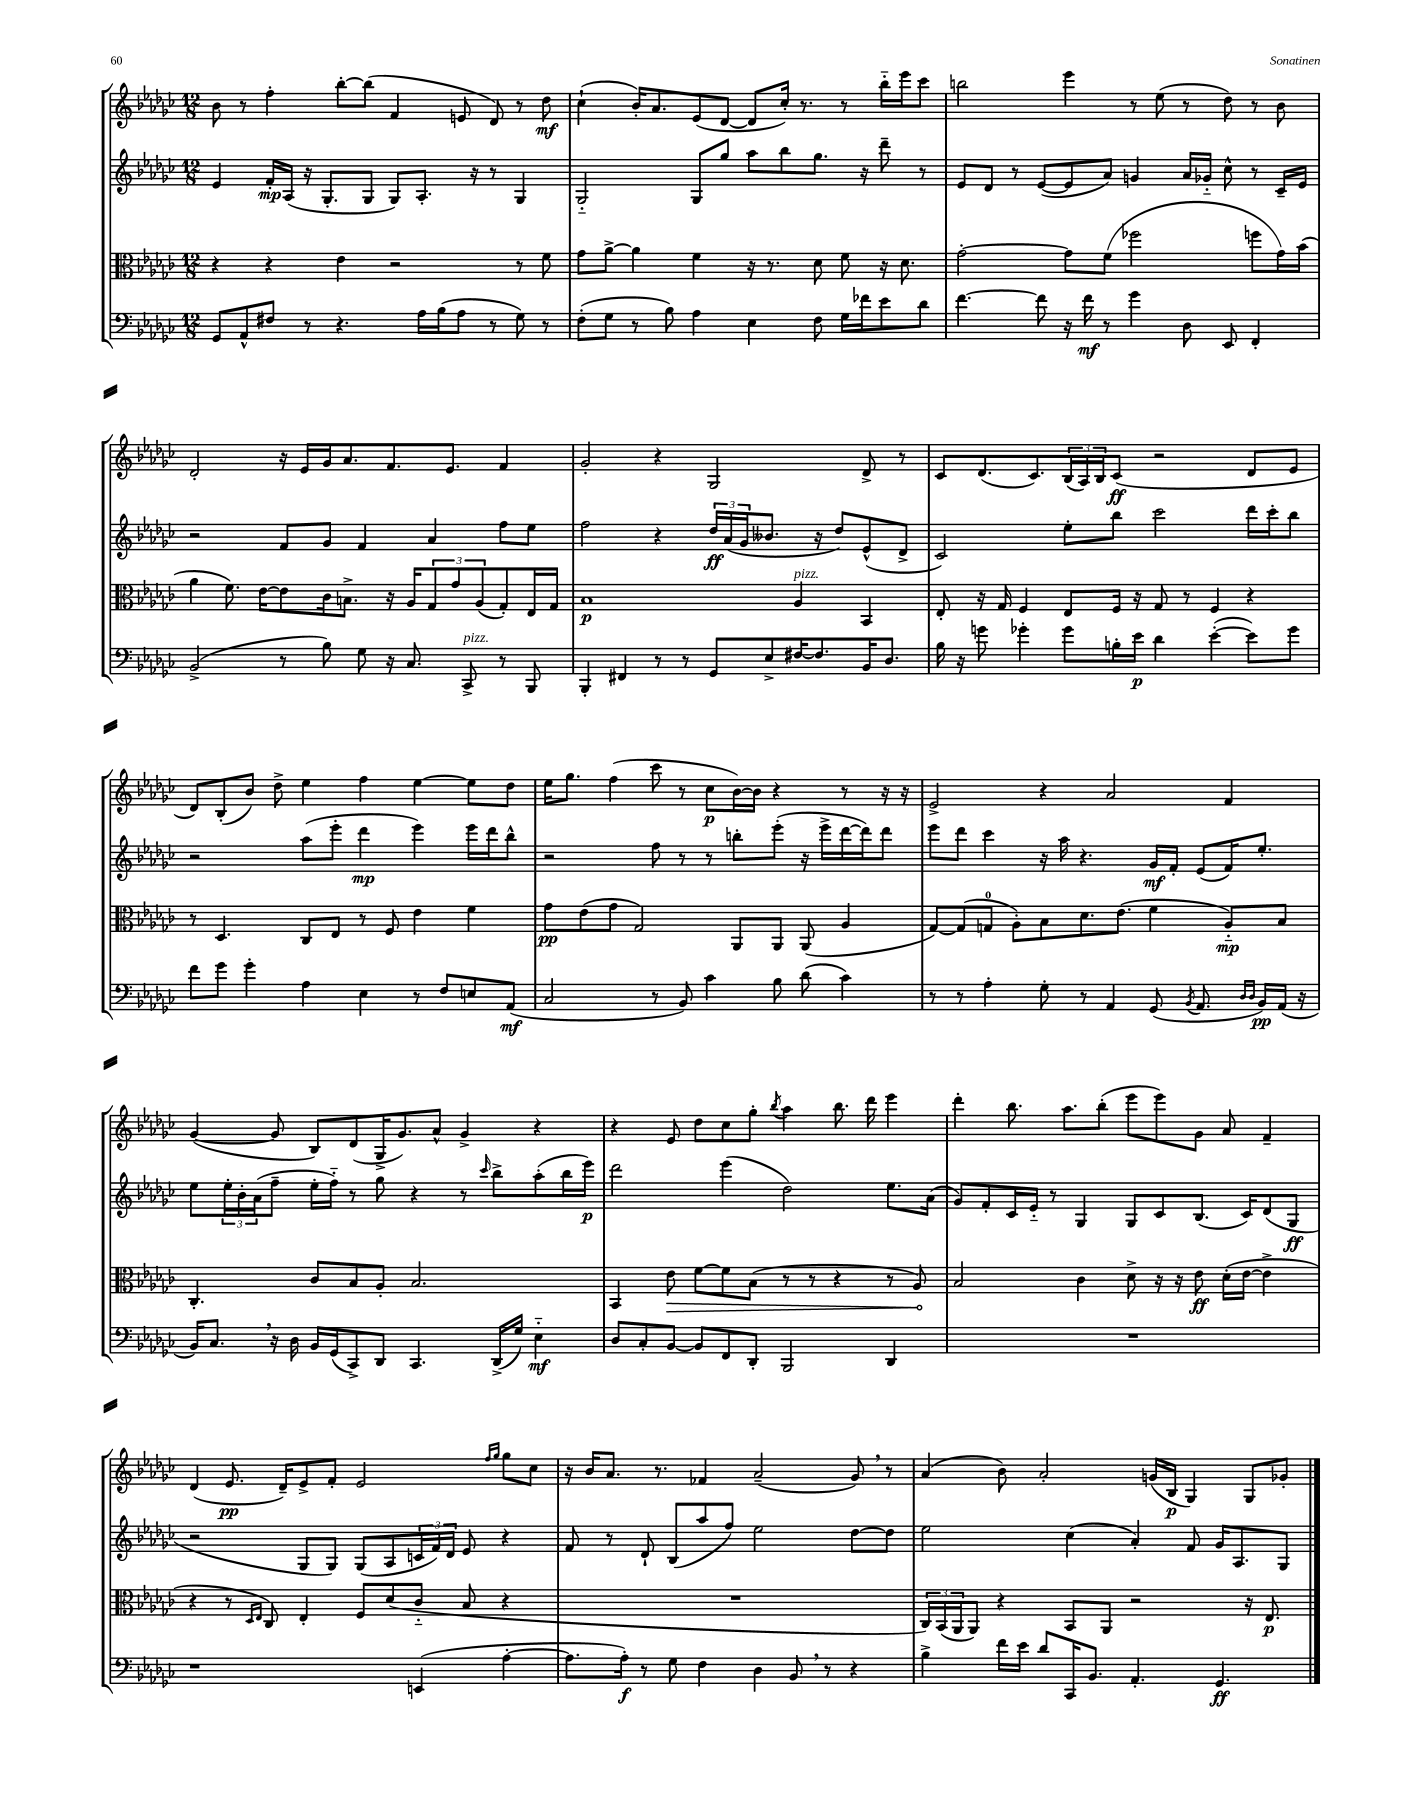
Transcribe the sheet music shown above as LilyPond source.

<<
\new StaffGroup <<
\new Staff = "s0" {
    \clef treble \key ges \major \numericTimeSignature \time 12/8
    bes'8 r8 f''4-. bes''8~-. bes''8( f'4 e'8 des'8) r8 des''8\mf |
    ces''4-!( bes'16-.) aes'8. ees'8( des'8~ des'8 ces''16-.) r8. r8 bes''16-_ ees'''16 ces'''8 |
    b''2 ees'''4 r8 ees''8( r8 des''8) r8 bes'8 |
    des'2-. r16 ees'16 ges'16 aes'8. f'8. ees'8. f'4 |
    ges'2-. r4 ges2 des'8-> r8 |
    ces'8 des'8.( ces'8.) \tuplet 3/2 { bes16( aes16) bes16 } ces'8\ff( r2 des'8 ees'8 |
    des'8) bes8-.( bes'8) des''8-> ees''4 f''4 ees''4~ ees''8 des''8 |
    ees''16 ges''8. f''4( ces'''8 r8 ces''8\p bes'16~) bes'16 r4 r8 r16 r16 |
    ees'2-> r4 aes'2 f'4 |
    ges'4~( ges'8 bes8) des'8( ges16-> ges'8.) aes'8-^ ges'4-> r4 |
    r4 ees'8 des''8 ces''8 ges''8-. \acciaccatura { bes''8 } aes''4 bes''8. des'''16 ees'''4 |
    des'''4-. bes''8. aes''8. bes''8-.( ees'''8 ees'''8) ges'8 aes'8 f'4-- |
    des'4( ees'8.\pp des'16--) ees'8-> f'8-. ees'2 \grace { f''16 ges''16 } ges''8 ces''8 |
    r16 bes'16 aes'8. r8. fes'4 aes'2--( ges'8) \breathe r8 |
    aes'4( bes'8) aes'2-. g'16( bes16\p ges4) ges8 ges'8-. \bar "|." |
}
\new Staff = "s1" {
    \clef treble \key ges \major \numericTimeSignature \time 12/8
    ees'4 f'16-.\mp aes16( r16 ges8.-. ges8 ges8) aes8.-. r16 r8 ges4 |
    ges2-_ ges8 ges''8 aes''8 bes''8 ges''8. r16 des'''8-- r8 |
    ees'8 des'8 r8 ees'8~( ees'8 aes'8) g'4 aes'16 ges'16-_ ces''8-^ r8 ces'16-- ees'16 |
    r2 f'8 ges'8 f'4 aes'4 f''8 ees''8 |
    f''2 r4 \tuplet 3/2 { des''16\ff aes'16( ges'16 } beses'8. r16 des''8) ees'8-^( des'8-> |
    ces'2) ees''8-. bes''8 ces'''2 des'''16 ces'''16-. bes''8 |
    r2 aes''8( ees'''8-. des'''4\mp ees'''4) ees'''16 des'''16 bes''8-^ |
    r2 f''8 r8 r8 b''8-. ees'''8-.( r16 ees'''16-> des'''16~ des'''16) des'''8 |
    ees'''8 des'''8 ces'''4 r16 aes''16 r4. ges'16\mf f'16-. ees'8( f'16) ees''8.-. |
    ees''8 \tuplet 3/2 { ees''16-. bes'16-. aes'16( } f''8-- ees''16-. f''16-_) r8 ges''8 r4 r8 \grace { ces'''16 } bes''8-> aes''8-.( bes''16 ees'''16\p) |
    des'''2 ees'''4( des''2) ees''8. aes'16( |
    ges'8) f'8-. ces'16 ees'16-_ r8 ges4 ges8 ces'8 bes8.( ces'16) des'8( ges8\ff |
    r2 ges8 ges8) ges8( aes8 \tuplet 3/2 { c'16 f'16) des'16 } ees'8 r4 |
    f'8 r8 des'8-! bes8( aes''8 f''8) ees''2 des''8~ des''8 |
    ees''2 ces''4( aes'4-.) f'8 ges'16 aes8. ges8 \bar "|." |
}
\new Staff = "s2" {
    \clef alto \key ges \major \numericTimeSignature \time 12/8
    r4 r4 ees'4 r2 r8 f'8 |
    ges'8 aes'8~-> aes'4 f'4 r16 r8. des'8 f'8 r16 des'8. |
    ges'2~-. ges'8 f'8( fes''2 f''8 ges'16) bes'16( |
    aes'4 f'8.) ees'16~ ees'8 ces'16 b8.-> r16 aes16 \tuplet 3/2 { ges8 ges'8 aes8( } ges8-.) ees16 ges16 |
    bes1\p aes4^\markup { \italic "pizz." } bes,4 |
    ees8-. r16 ges16 f4 ees8 f16 r16 ges8 r8 f4 r4 |
    r8 des4. ces8 ees8 r8 f8 ees'4 f'4 |
    ges'8\pp ees'8( ges'8 ges2) aes,8 aes,8 aes,8( aes4 |
    ges8~) ges8( g8-0 aes8-.) bes8 des'8. ees'8.( f'4 aes8-_\mp) bes8 |
    ces4.-. ces'8 bes8 aes8-. bes2. |
    bes,4 \once \override Hairpin.circled-tip = ##t ees'8\> f'8~ f'8 bes8( r8 r8 r4 r8 aes8\!) |
    bes2 ces'4 des'8-> r16 r16 ees'8\ff des'16-.( ees'16~ ees'4-> |
    r4 r8 \grace { des16 ees16 } ces8) ees4-. f8 des'8( ces'8-_ bes8 r4 |
    R1. |
    \tuplet 3/2 { ces16) bes,16( aes,16 } aes,8) r4 bes,8 aes,8 r2 r16 ees8.\p \bar "|." |
}
\new Staff = "s3" {
    \clef bass \key ges \major \numericTimeSignature \time 12/8
    ges,8 aes,8-^ fis8 r8 r4. aes16 bes16( aes8 r8 ges8) r8 |
    f8-.( ges8 r8 bes8) aes4 ees4 f8 ges16 fes'16 ees'8 des'8 |
    f'4.~ f'8 r16 f'16\mf r8 ges'4 des8 ees,8 f,4-. |
    bes,2->( r8 bes8) ges8 r16 ces8. ces,8->^\markup { \italic "pizz." } r8 bes,,8 |
    bes,,4-. fis,4 r8 r8 ges,8 ees8-> fis16~ fis8. bes,16 des8. |
    bes16 r16 g'8 ges'4-. ges'8 b16-. ees'16\p des'4 ees'4~-.( ees'8) ges'8 |
    f'8 ges'8 ges'4-. aes4 ees4 r8 f8 e8 aes,8\mf( |
    ces2 r8 bes,8) ces'4 bes8 des'8( ces'4) |
    r8 r8 aes4-. ges8-. r8 aes,4 ges,8( \acciaccatura { bes,8 } aes,8. \grace { des16 des16 } bes,16\pp) aes,16( r16 |
    bes,16) ces8. \breathe r16 des16 bes,16 ges,16( ces,8->) des,8 ces,4. des,16->( ges16) ees4-_\mf |
    des8 ces8-. bes,8~ bes,8 f,8 des,8-. bes,,2 des,4 |
    R1. |
    r1 e,4( aes4~-. |
    aes8. aes16-.\f) r8 ges8 f4 des4 bes,8 \breathe r8 r4 |
    bes4-> f'16 ees'16 des'8 ces,16 bes,8. aes,4.-. ges,4.\ff \bar "|." |
}
>>
>>
\layout { \context { \Score \remove "Bar_number_engraver" } }
